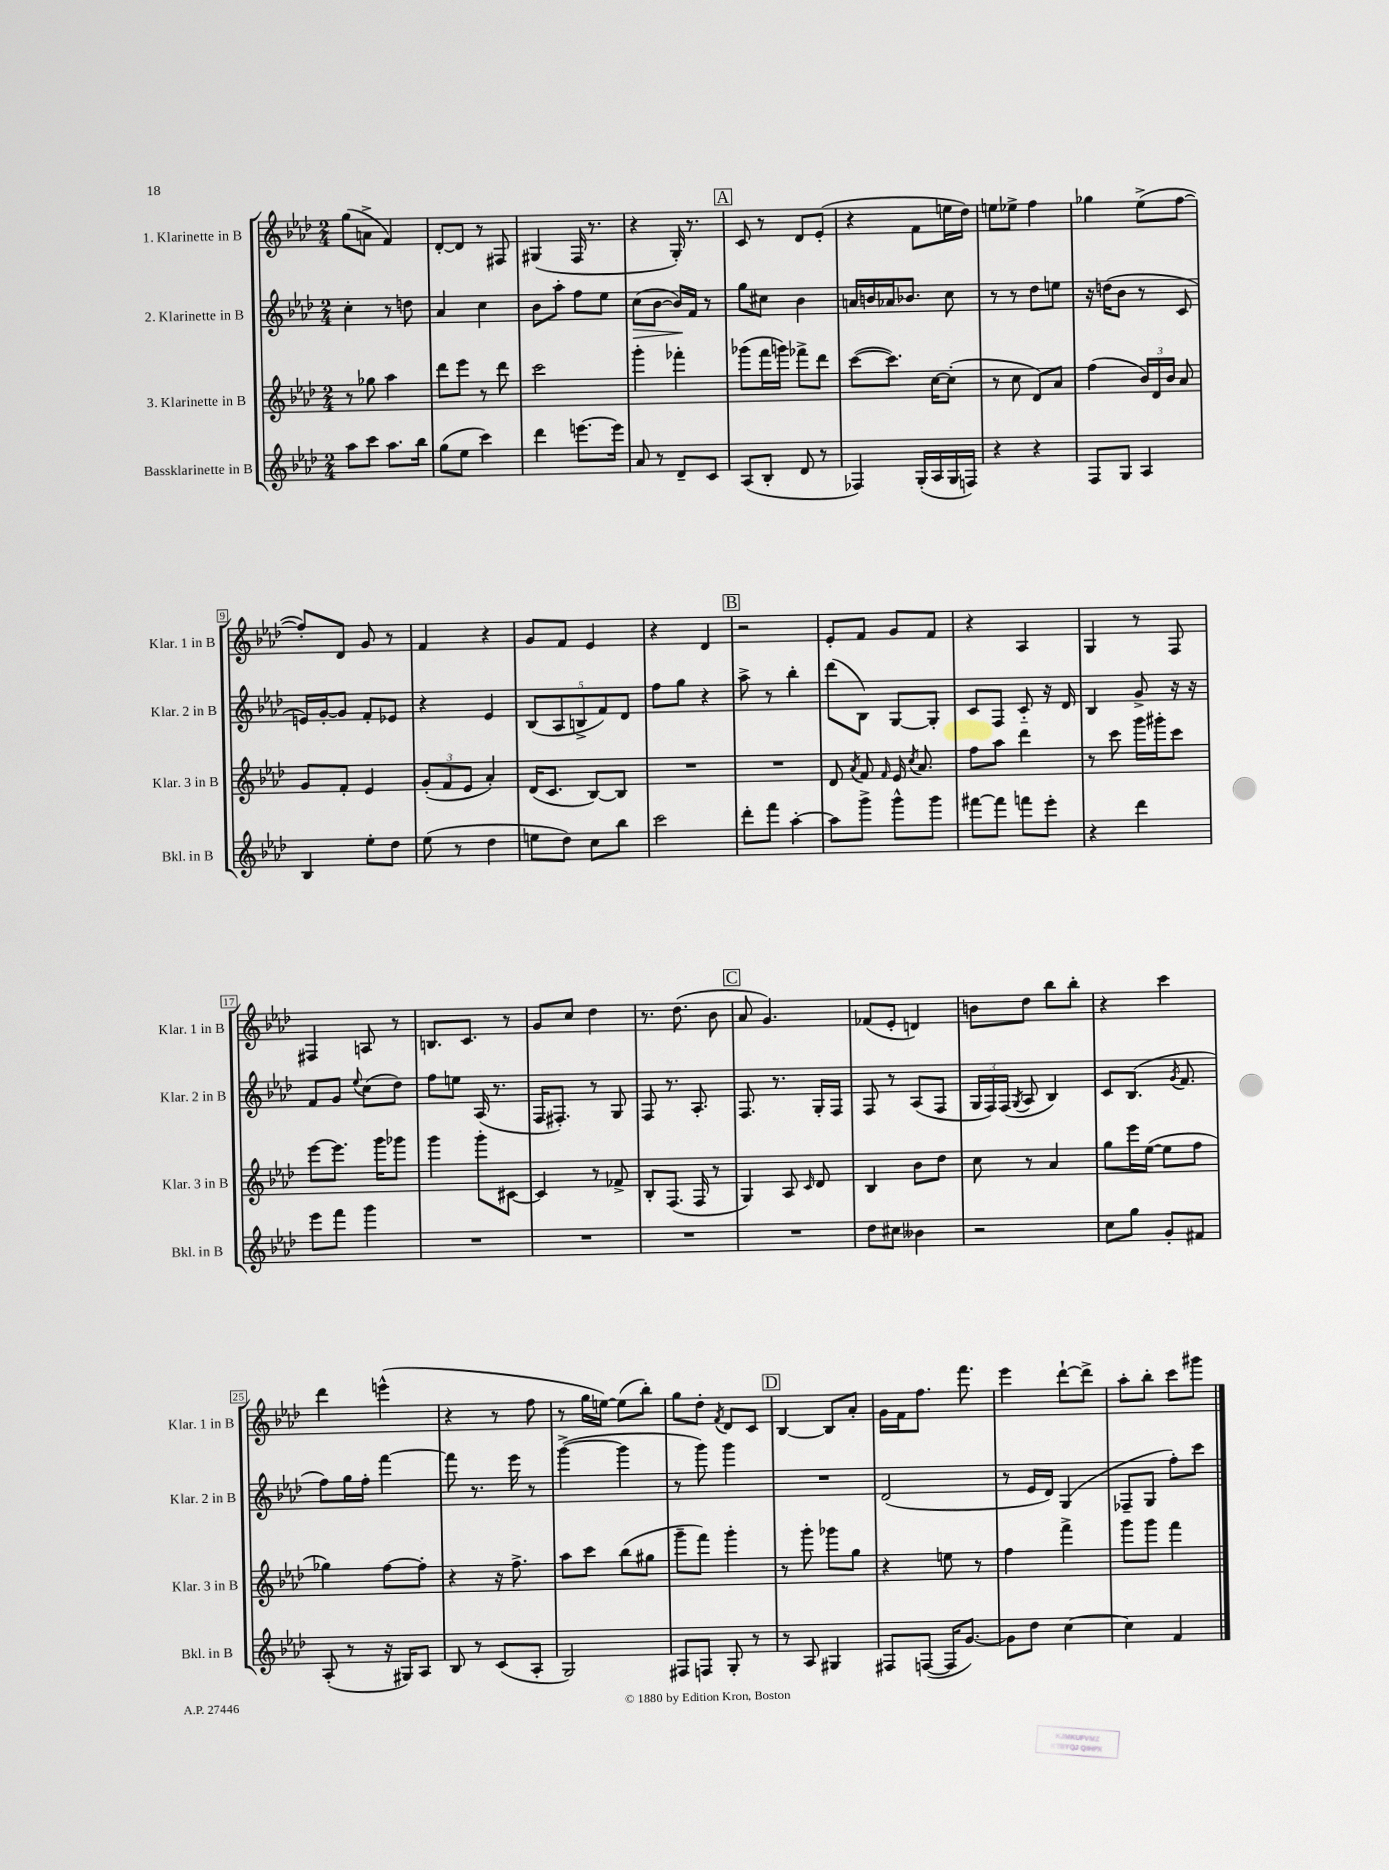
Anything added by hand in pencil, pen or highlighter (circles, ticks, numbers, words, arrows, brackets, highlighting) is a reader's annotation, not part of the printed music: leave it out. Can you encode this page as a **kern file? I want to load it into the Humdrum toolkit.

**kern	**kern	**kern	**dynam	**kern
*part4	*part3	*part2	*part2	*part1
*staff4	*staff3	*staff2	*staff2	*staff1
*I"Bassklarinette in B	*I"3. Klarinette in B	*I"2. Klarinette in B	*	*I"1. Klarinette in B
*I'Bkl. in B	*I'Klar. 3 in B	*I'Klar. 2 in B	*	*I'Klar. 1 in B
*clefG2	*clefG2	*clefG2	*	*clefG2
*k[b-e-a-d-]	*k[b-e-a-d-]	*k[b-e-a-d-]	*	*k[b-e-a-d-]
*M2/4	*M2/4	*M2/4	*	*M2/4
=1	=1	=1	=1	=1
8aa-\L	8r	4cc'\	.	(8gg\L
8ccc\J	8gg-X\	.	.	8an^\J
8.aa-\L	4aa-\	8r	.	4f/)
.	.	8ddn\	.	.
16bb-\Jk	.	.	.	.
=2	=2	=2	=2	=2
(8gg\L	8ddd-\L	4a-/	.	[8d-'/L
8ee-\J	8eee-\J	.	.	8d-/J]
4ccc\)	8r	4cc\	.	8r
.	8ddd-\	.	.	8F#X/
=3	=3	=3	=3	=3
4ddd-\	2ccc\	8b-\L	.	(4G#X/
.	.	8aa-'\J	.	.
[8.eeen\L	.	8ff\L	.	16F/
.	.	.	.	8.r
.	.	8ee-\J	.	.
16eee\Jk]	.	.	.	.
=4	=4	=4	=4	=4
!	!	!	!LO:HP:b	!
8a-/	4ggg'\	(8cc\L	>	4r
8r	.	[8b-\J	.	.
8d-~/L	4fff-X'\	16b-/LL])	.	16G'/)
.	.	16f/JJ	]	8.r
8c/J	.	8r	.	.
!!LO:REH:place=s1:t=A
=5	=5	=5	=5	=5
(8A-/L	(8ggg-X\L	8gg\L	.	8c/
8B-'/J	16fff\L	8cc#X\J	.	8r
.	16gggn\JJ)	.	.	.
8d-/	8fff-X^\L	4b-\	.	8d-/L
8r	8ddd-\J	.	.	(8e-'/J
=6	=6	=6	=6	=6
4F-X/)	([8ccc\L	16an/LL	.	4r
.	.	16bn/	.	.
.	8.ccc\J])	16a-X/J	.	.
.	.	8.b-X/J	.	.
(16G'/LL	.	.	.	8f\L
16A-/	[16cc\KL	.	.	.
16G/	(8cc'\J]	8cc\	.	16een\L
16Fn/JJ)	.	.	.	16dd-\JJ)
=7	=7	=7	=7	=7
4r	8r	8r	.	8een\L
.	8cc\	8r	.	8ee-X^\J
4r	8d-/L)	8dd-\L	.	4ff\
.	8a-/J	8een\J	.	.
=8	=8	=8	=8	=8
8F/L	(4ff\	16r	.	4gg-X\
.	.	(16ddn\KL	.	.
8G/J	.	8b-\J	.	.
4A-/	24b-/LL)	8r	.	(8ee-^\L
.	24d-/	.	.	.
.	24b-/JJ	.	.	.
.	8a-/	8c/	.	[8ff\J
!!LO:LB:g=z
=9	=9	=9	=9	=9
4B-/	8g/L	16en/LL)	.	8ff'/L])
.	.	[16g'/J	.	.
.	8f'/J	8g/J]	.	8d-/J
8ee-'\L	4e-/	8f'/L	.	8g/
8dd-\J	.	8e-X/J	.	8r
=10	=10	=10	=10	=10
(8ee-\	(12g'/L	4r	.	4f/
.	12f/	.	.	.
8r	.	.	.	.
.	12e-/J	.	.	.
4dd-\	4a-'/)	4e-/	.	4r
=11	=11	=11	=11	=11
8een\L	(16d-/KL	(10B-/L	.	8g/L
.	8.c/J	.	.	.
.	.	10A-/	.	.
8dd-\J)	.	.	.	8f/J
.	.	10Bn^/	.	.
8cc\L	[8B-/L)	.	.	4e-/
.	.	10f/)	.	.
8bb-\J	8B-/J]	.	.	.
.	.	10d-/J	.	.
=12	=12	=12	=12	=12
2ccc\	2r	8ff\L	.	4r
.	.	8gg\J	.	.
.	.	4r	.	4d-/
!!LO:REH:place=s1:t=B
=13	=13	=13	=13	=13
8ddd-'\L	2r	8aa-^\	.	2r
8fff\J	.	8r	.	.
[4aa-'\	.	4bb-'\	.	.
=14	=14	=14	=14	=14
8aa-\L]	8d-/	(8ddd-\L	.	8e-'/L
.	8qa-/	.	.	.
8ggg^\J	8f/	8B-\J)	.	8f/J
.	16qqf/	.	.	.
8ggg^^\L	16e-/	[8G/L	.	8g/L
.	8qcc/	.	.	.
.	8.a-/	.	.	.
8ggg\J	.	8G'/J]	.	8f/J
=15	=15	=15	=15	=15
[8fff#X\L	8ff\L	8c/L	.	4r
8fff#\J]	8aa-\J	8F/J	.	.
8fffn\L	4ddd-\	8c/	.	4A-/
8eee-'\J	.	16r	.	.
.	.	16d-/	.	.
=16	=16	=16	=16	=16
4r	8r	4B-/	.	4G/
.	8ccc\	.	.	.
4ddd-\	16ggg\LL	8g^/	.	8r
.	16ggg#X'\J	.	.	.
.	8ccc\J	16r	.	8F/
.	.	16r	.	.
!!LO:LB:g=z
=17	=17	=17	=17	=17
8eee-\L	[8eee-\L	8f/L	.	4F#X/
8fff\J	8.eee-\J]	8g/J	.	.
.	.	8qqee-/	.	.
4ggg\	.	(8cc\L	.	8An/
.	16ggg\KL	.	.	.
.	8ggg-X\J	8dd-\J)	.	8r
=18	=18	=18	=18	=18
2r	4ggg\	8ff\L	.	8.Bn/L
.	.	8een\J	.	.
.	.	.	.	8.c/J
.	8ggg'\L	(16A-/	.	.
.	.	8.r	.	.
.	[8c#X\J	.	.	8r
=19	=19	=19	=19	=19
2r	4c#/]	16F/KL	.	8g/L
.	.	8.F#X'/J)	.	.
.	.	.	.	8cc/J
.	8r	8r	.	4dd-\
.	8f-X^/	8G/	.	.
=20	=20	=20	=20	=20
2r	8B-'/L	8F/	.	8.r
.	(8.F/J	8.r	.	.
.	.	.	.	(8.dd-\
.	16F/	8.A-'/	.	.
.	8r	.	.	8b-\
!!LO:REH:place=s1:t=C
=21	=21	=21	=21	=21
2r	4G/)	8.F/	.	8a-/
.	.	.	.	4.g/)
.	.	8.r	.	.
.	8A-/	.	.	.
.	16qqc/	.	.	.
.	8d-/	16G'/LL	.	.
.	.	16F/JJ	.	.
=22	=22	=22	=22	=22
8dd-\L	4B-/	8F/	.	(8f-X/L
8cc#X\J	.	8r	.	8e-'/J
4b--X\	8b-\L	(8A-/L	.	4dn/)
.	8dd-\J	8F/J	.	.
=23	=23	=23	=23	=23
2r	8cc\	24G/LL	.	8bn\L
.	.	24F/)	.	.
.	.	(24F/JJ	.	.
.	.	8qG/	.	.
.	8r	8A-/	.	8dd-\J
.	4a-/	4B-/)	.	8bb-\L
.	.	.	.	8bb-'\J
=24	=24	=24	=24	=24
8cc\L	8gg\L	8c/L	.	4r
8gg\J	16eee-\L	(8.B-/J	.	.
.	([16ee-\JJ	.	.	.
8g'/L	8ee-\L]	.	.	4ccc\
.	.	8qg/	.	.
.	.	8.f/	.	.
8f#X/J	8ff\J	.	.	.
!!LO:LB:g=z
=25	=25	=25	=25	=25
(8A-'/	4gg-X\)	8ff\L)	.	4ddd-\
8r	.	16gg\L	.	.
.	.	16ff'\JJ	.	.
16r	[8ff\L	[4fff\	.	(4eeen^^\
16G#X/KL)	.	.	.	.
8A-/J	8ff'\J]	.	.	.
=26	=26	=26	=26	=26
8B-/	4r	8fff\]	.	4r
8r	.	8.r	.	.
(8c/L	16r	.	.	8r
.	8.ff^\	16eee-\	.	.
8A-'/J	.	8r	.	8ff\
=27	=27	=27	=27	=27
2G/)	8aa-\L	([4ggg^\	.	8r
.	8ccc\J	.	.	16gg\LL
.	.	.	.	[16een\JJ)
.	(8bb-\L	4ggg\]	.	(8ee\L]
.	8gg#X\J	.	.	8bb-'\J)
=28	=28	=28	=28	=28
8F#X/L	8ggg~\L	8r	.	8gg\L
8Fn/J	8fff\J)	8ggg\)	.	8dd-'\J
.	.	.	.	8qf/
8G'/	4ggg'\	4ggg\	.	8d-/L
8r	.	.	.	8c/J
!!LO:REH:place=s1:t=D
=29	=29	=29	=29	=29
8r	8r	2r	.	[4B-/
8A-/	8ggg'\	.	.	.
4G#X/	8ggg-X\L	.	.	8B-/L]
.	8gg\J	.	.	8a-'/J
=30	=30	=30	=30	=30
8F#X/L	4r	(2d-/	.	16g\LL
.	.	.	.	16f\J
([8Fn/J	.	.	.	8.ff\J
16F/KL]	8een\	.	.	.
[8.g/J)	.	.	.	8.fff\
.	8r	.	.	.
=31	=31	=31	=31	=31
8g\L]	4ff\	8r	.	4eee-\
8dd-\J	.	16e-/LL	.	.
.	.	16d-/JJ)	.	.
[4cc\	4fff^\	(4G/	.	[8ddd-`\L
.	.	.	.	8ddd-^\J]
=32	=32	=32	=32	=32
4cc\]	8ggg\L	8F-X~/L	.	8aa-'\L
.	8ggg\J	8G/J	.	8bb-'\J
4f/	4fff\	8ff'\L)	.	8ccc\L
.	.	8ccc\J	.	8ggg#X\J
==	==	==	==	==
*-	*-	*-	*-	*-
